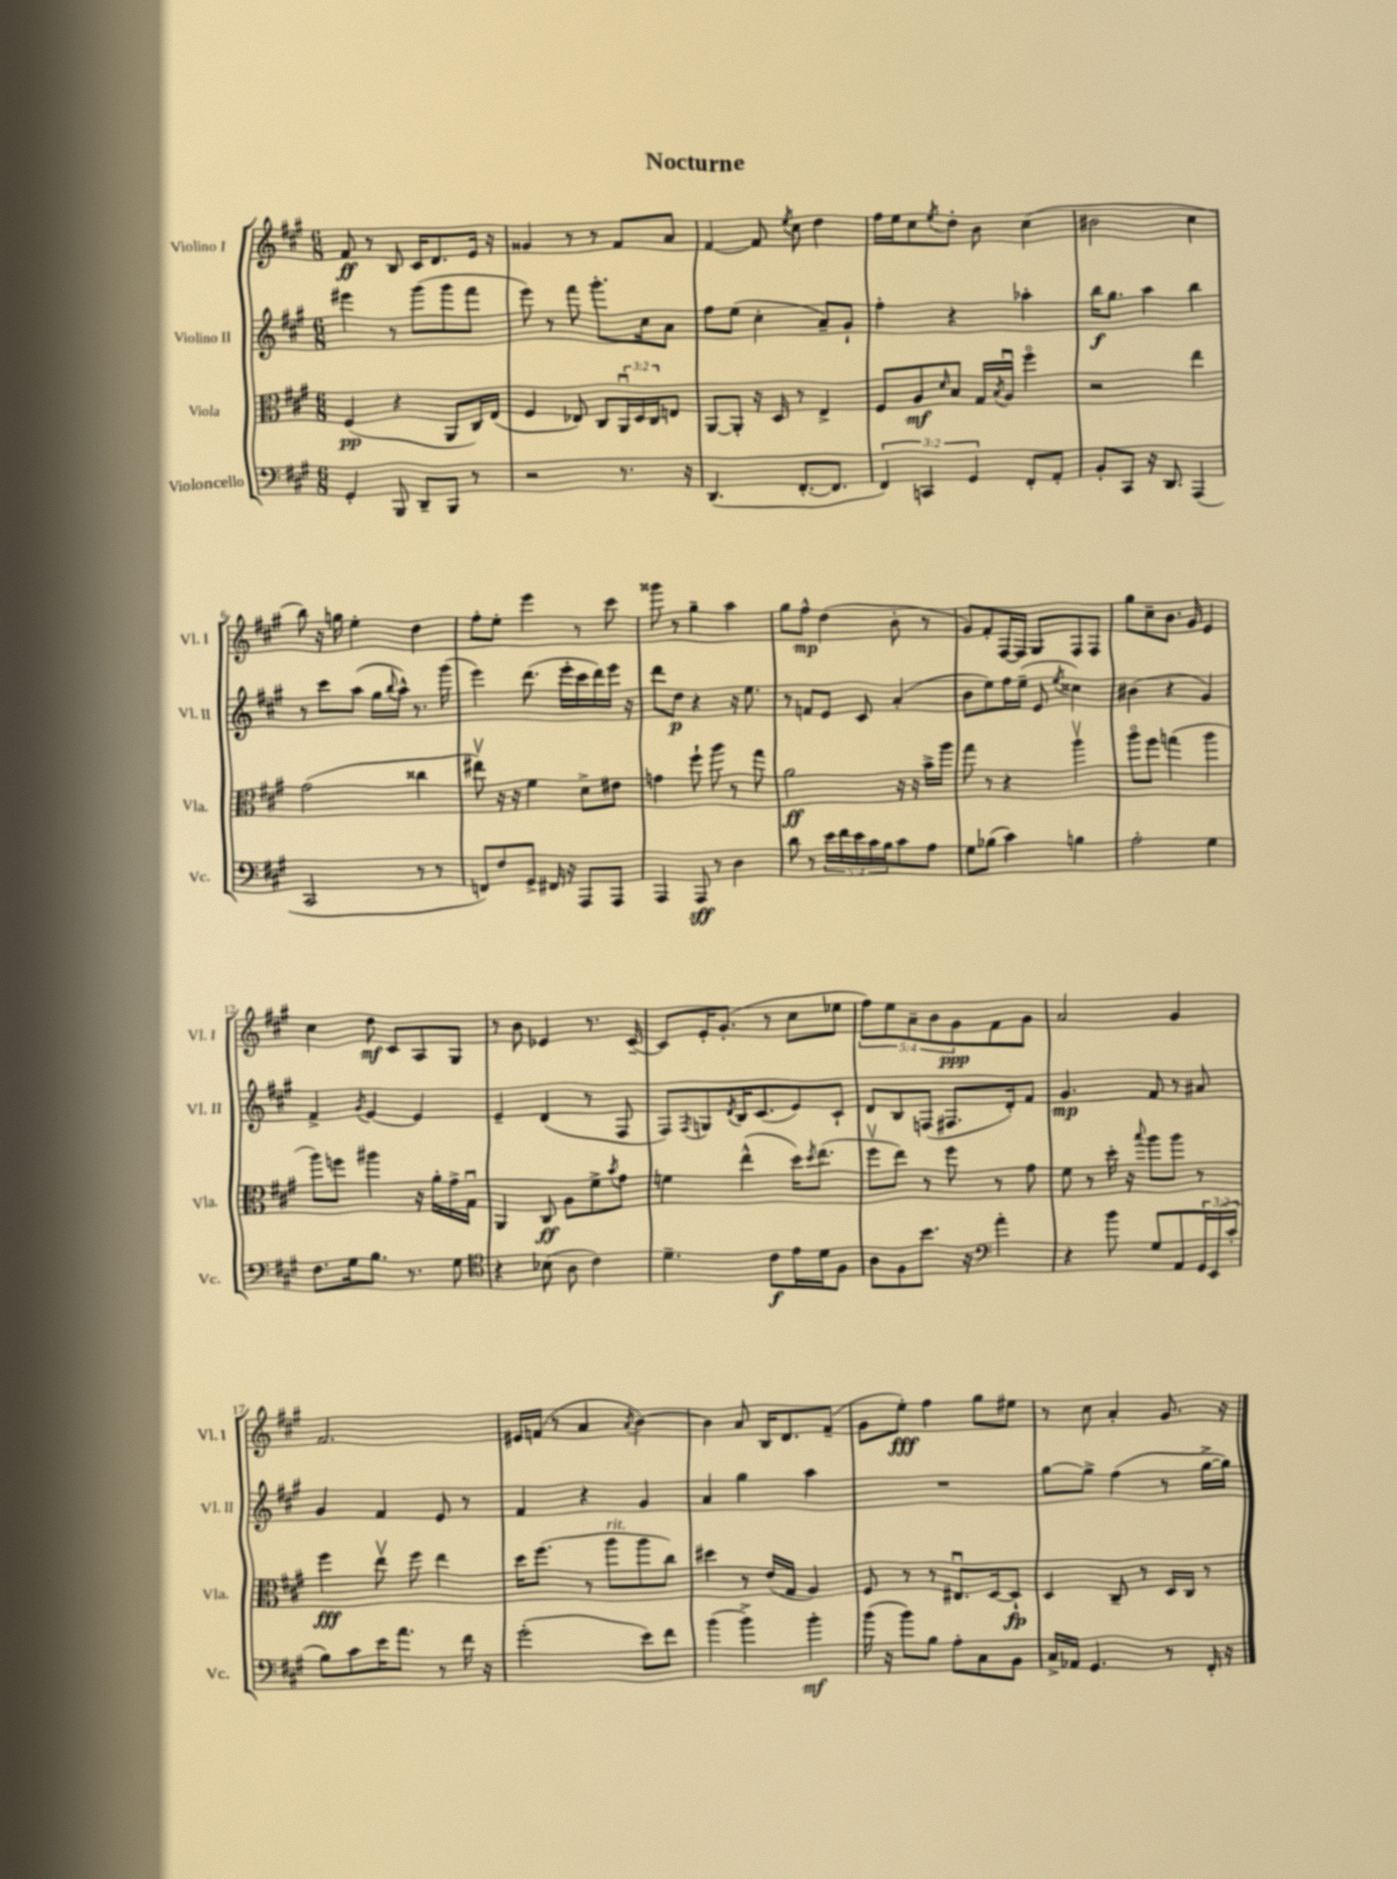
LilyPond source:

\header { title = "Nocturne" }
<<
\new StaffGroup <<
\new Staff = "s0" \with { instrumentName = "Violino I" shortInstrumentName = "Vl. I" } {
    \clef treble \key a \major \numericTimeSignature \time 6/8 \override Staff.TupletNumber.text = #tuplet-number::calc-fraction-text
    fis'8\ff r8 b8 cis'16 d'8. e'16 r16 |
    gisis'4 r8 r8 fis'8 a'8 |
    fis'4~ fis'8 \acciaccatura { e''8 } cis''8 d''4 |
    fis''16 e''16 cis''8 \acciaccatura { e''8 } d''8-. b'8 cis''4( |
    bis'2 cis''4 |
    b''8) r16 g''16 e''4-. d''4 |
    fis''8-. e''8-. e'''4 r8 cis'''8 |
    gisis'''8 r8 gis''4-- a''4 |
    gis''8 fis''8-^\mp d''4( b'8-. r8 |
    gis'8) fis'8-. fis16~ fis16 gis8 fis8 fis8 |
    gis''8 cis''8-- b'8. gis'16 e'4 |
    cis''4 d''8\mf cis'8 a8 gis8 |
    r8 b'8 ees'4 r8. cis'16~-- |
    cis'8 e'16-. gis'8.-.( r8 cis''8 ees''8 |
    \tuplet 5/4 { fis''8) e''8 a'8-- b'8 gis'8\ppp } fis'8 gis'8 |
    a'2 gis'4 |
    fis'2. |
    eis'16 f'16( r8 a'4 \acciaccatura { a'8 } b'4~) |
    b'4 a'8 b16 d'8. fis'8--( |
    gis'8 e''8-.\fff) fis''4 gis''8 eis''8 |
    r8 cis''8 a'4-. gis'8. r16 \bar "|." |
}
\new Staff = "s1" \with { instrumentName = "Violino II" shortInstrumentName = "Vl. II" } {
    \clef treble \key a \major \numericTimeSignature \time 6/8
    eis'''4 r8 gis'''8( gis'''8 fis'''8 |
    e'''8) r8 fis'''8 gis'''8.-. cis''16 a'8 |
    fis''8 e''8( cis''4-. a'8--) gis'8-! |
    fis''4-. r4 aes''4-. |
    b''16\f gis''8. a''4 b''4 |
    r8 cis'''8 a''8( gis''16 \appoggiatura { b''8 } a''16-^) r8. gis'''16( |
    e'''4) d'''8.( e'''16-. cis'''16 d'''16) e'''16 r16 |
    d'''8 d''8\p r4 r16 e''8. |
    r8 f'8 e'8 cis'8 a'4-.( |
    b'8 e''8) fis''16 e''16--( e'8 \acciaccatura { e''8 } cisis''4) |
    bis'4( r4 gis'4) |
    fis'4-> \acciaccatura { gis'8 } e'4~ e'4 |
    e'4-- d'4( r8 fis8 |
    fis8) \acciaccatura { fis8 } g8 \acciaccatura { d'8 } b16 cis'8.( e'8) cis'8-! |
    d'8 b8 f8( fis8. d'16-.) fis'8 |
    gis'4.\mp fis'8 r8 ais'8 |
    gis'4 fis'4 e'8 r8 |
    fis'4 r4 gis'4 |
    a'4 gis''4 a''4 |
    R2. |
    gis''8~ gis''8-> fis''4( r8 gis''16~-> gis''16) \bar "|." |
}
\new Staff = "s2" \with { instrumentName = "Viola" shortInstrumentName = "Vla." } {
    \clef alto \key a \major \numericTimeSignature \time 6/8 \override Staff.TupletNumber.text = #tuplet-number::calc-fraction-text
    fis4\pp( r4 a,8 cis16) e16( |
    fis4 ees8) cis8 \tuplet 3/2 { a,16\downbow d16 cis16 } e8 |
    a,8~ a,8-. r16 d16 r8 e4-> |
    fis8 a8\mf \grace { d'16 } b8 gis16 \acciaccatura { b8 } a16\downbow fis''4\flageolet |
    r2 e''4 |
    gis'2( cisis''4 |
    eis''8\upbow) r16 r16 fis'4 d'8-> eis'8 |
    g'4 fis''8-! a''8 r8 gis''8 |
    a'2\ff r16 r16 b'16-> a''16 |
    gis''8 r8 r4 a''4\upbow |
    a''8\flageolet fis''8 g''4( a''4 |
    a''8) f''8 ais''4 r16 a'16-. gis'16-> gis16\downbow |
    a,4 cis8\ff a8 fis'8-> \acciaccatura { b'8 } gis'8 |
    f'4 e''4-^( d''16) \acciaccatura { d''8 } e''8.( |
    fis''8\upbow e''8) r8 fis''8 r8 gis'8 |
    fis'8 r8 d''16-. r16 \appoggiatura { b''8 } a''8 a''8 r8 |
    fis''4\fff e''8\upbow fis''8 e''4 |
    d''16 fis''8.( r8 a''8^\markup { \italic "rit." } a''8 cis''8) |
    dis''4 r8 e'16( gis16 a4) |
    fis8 r8 r8 eis8.\downbow d16~ d8-!\fp |
    d4 cis8-- r8 d16 cis16 r8 \bar "|." |
}
\new Staff = "s3" \with { instrumentName = "Violoncello" shortInstrumentName = "Vc." } {
    \clef bass \key a \major \numericTimeSignature \time 6/8 \override Staff.TupletNumber.text = #tuplet-number::calc-fraction-text
    gis,4-. b,,8 d,8-- b,,8 r8 |
    r2 r8. r16 |
    d,4.( fis,8.~-. fis,8. |
    \tuplet 3/2 { fis,4) c,4 gis,4 } fis,8-. a,8-. |
    b,8-. cis,8 r16 d,8. a,,4( |
    cis,2 r8 r8 |
    f,8) fis8 gis,8-> fis,16 r16 a,,8 a,,8 |
    a,,4 a,,8\sff r8 d4 |
    d'8 r8 \tuplet 5/4 { e'16 fis'16 e'16 cis'16 b16 } cis'8 a8 |
    gis8 bes8( cis'4) b4 |
    a2-. gis4 |
    fis8. gis16 b8. r8. gis8 |
    \clef tenor r4 bes8( a8 cis'4) |
    d'4.-- cis'8\f e'16 d'16 fis8 |
    a8 fis8 b'8. r16 \clef bass a'4-. |
    r4 b'8 gis8 a,8 \tuplet 3/2 { gis,16 e,16( cis'16-. } |
    b8) cis'8 e'16 a'8. r8 fis'16 r16 |
    gis'2-.( e'8) fis'8 |
    b'4( b'4->) b'4-.\mf |
    b'16( r16 b'8) b8 a8-. cis8 b,8 |
    cis16-> aes,16 gis,4. r8 fis,16-. r16 \bar "|." |
}
>>
>>
